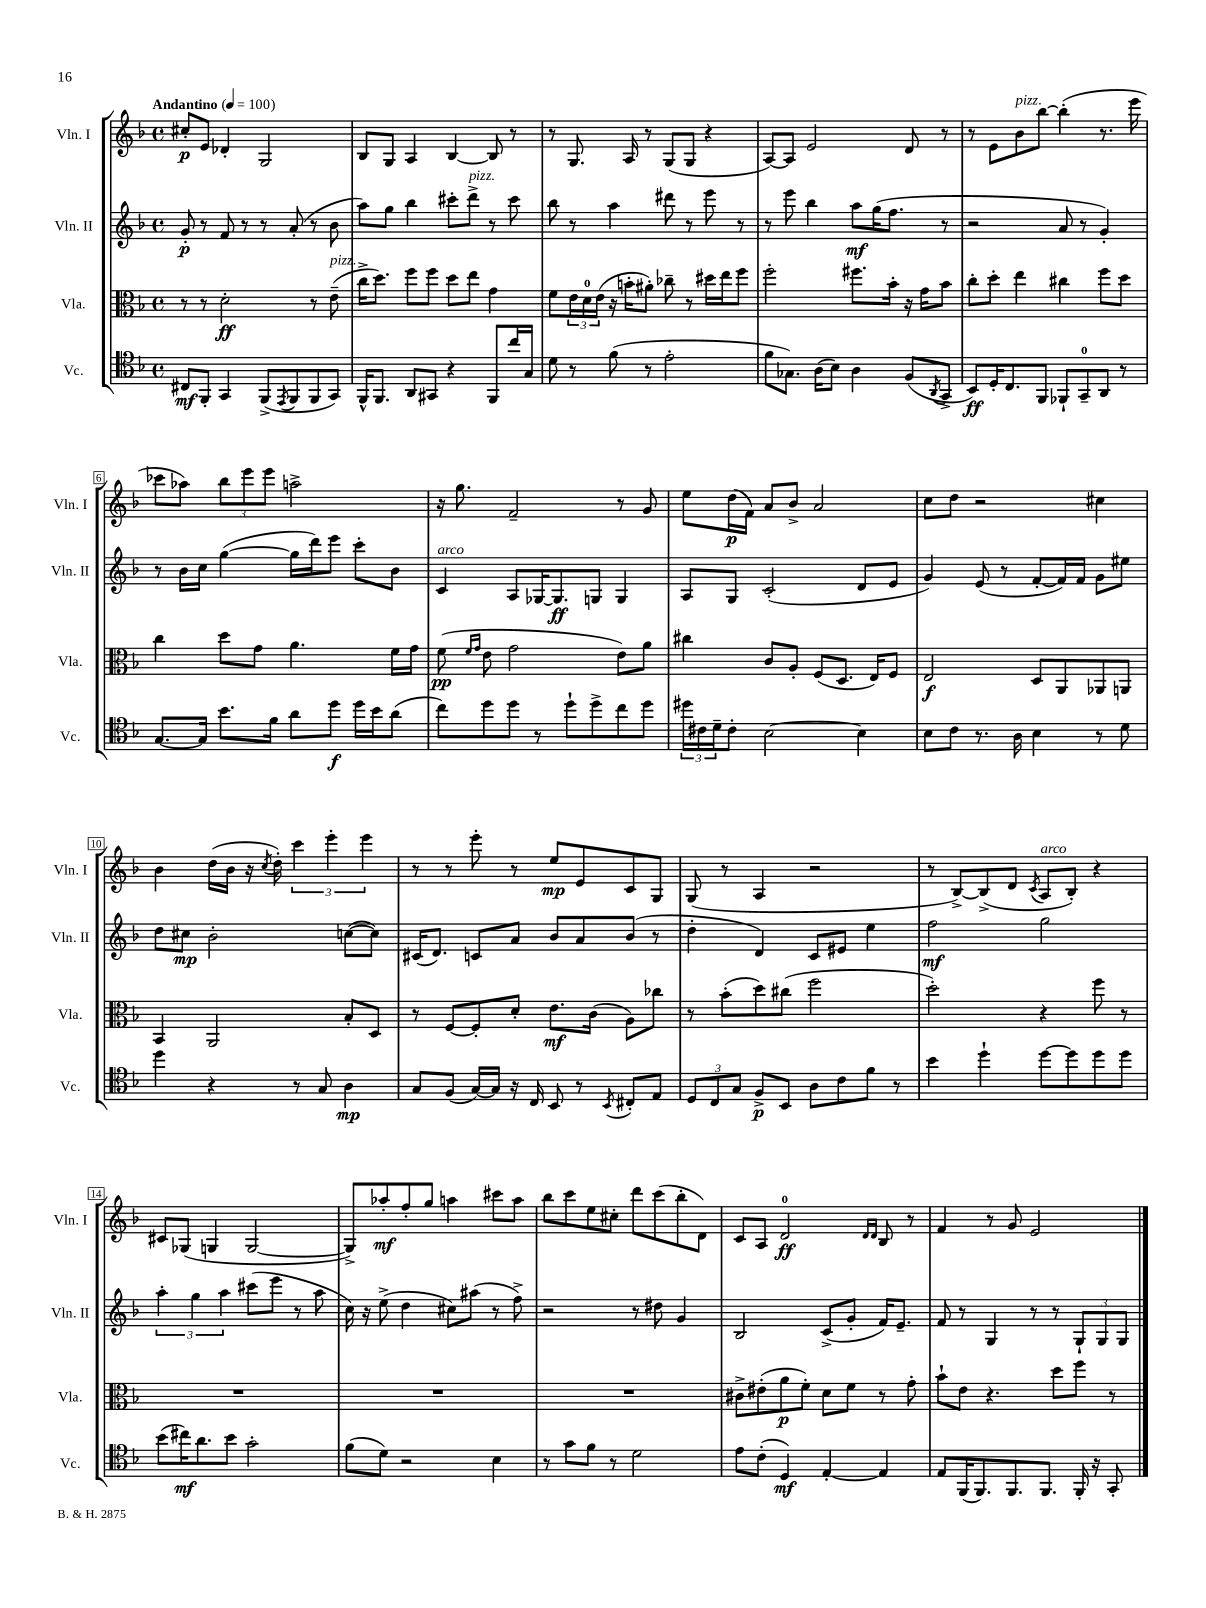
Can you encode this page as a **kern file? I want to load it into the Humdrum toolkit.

**kern	**dynam	**kern	**dynam	**kern	**dynam	**kern	**dynam
*part4	*part4	*part3	*part3	*part2	*part2	*part1	*part1
*staff4	*staff4	*staff3	*staff3	*staff2	*staff2	*staff1	*staff1
*I"Vc.	*	*I"Vla.	*	*I"Vln. II	*	*I"Vln. I	*
*I'Vc.	*	*I'Vla.	*	*I'Vln. II	*	*I'Vln. I	*
*clefC4	*	*clefC3	*	*clefG2	*	*clefG2	*
*k[b-]	*	*k[b-]	*	*k[b-]	*	*k[b-]	*
*M4/4	*	*M4/4	*	*M4/4	*	*M4/4	*
*met(c)	*	*met(c)	*	*met(c)	*	*met(c)	*
*MM100	*	*MM100	*	*MM100	*	*MM100	*
=1	=1	=1	=1	=1	=1	=1	=1
!	!	!	!	!	!	!LO:TX:a:B:t=Andantino	!
8C#X/L	mf	8r	.	8g'/	p	8cc#X'/L	p
8FF'/J	.	8r	.	8r	.	8e/J	.
4GG/	.	2d'\	ff	8f/	.	4d-X'/	.
.	.	.	.	8r	.	.	.
(8FF^/L	.	.	.	8r	.	2G/	.
8qEE/	.	.	.	.	.	.	.
8FF/	.	.	.	(8a'/	.	.	.
8FF/	.	8r	.	8r	.	.	.
!	!	!LO:TX:a:i:t=pizz.	!	!	!	!	!
8GG/J)	.	(8e~\	.	8b-\	.	.	.
=2	=2	=2	=2	=2	=2	=2	=2
16FF^^/KL	.	16cc^\KL	.	8aa\L)	.	8B-/L	.
8.FF/J	.	8.dd\J)	.	.	.	.	.
.	.	.	.	8gg\J	.	8G/J	.
8AA/L	.	8ff\L	.	4bb-\	.	4A/	.
8GG#X/J	.	8ff\J	.	.	.	.	.
4r	.	8dd\L	.	8ccc#X'\L	.	[4B-/	.
!	!	!	!	!LO:TX:a:i:t=pizz.	!	!	!
.	.	8ee\J	.	8ddd^\J	.	.	.
8FF/L	.	4g\	.	8r	.	8B-/]	.
16cc/L	.	.	.	8ccc#\	.	8r	.
16G/JJ	.	.	.	.	.	.	.
=3	=3	=3	=3	=3	=3	=3	=3
8d\	.	8f\L	.	8bb-\	.	8r	.
8r	.	24e\L	.	8r	.	8.G/	.
.	.	24d\	.	.	.	.	.
.	.	(24e\JJ	.	.	.	.	.
(8f\	.	16r	.	4aa\	.	.	.
.	.	16bn'\KL	.	.	.	16A/	.
8r	.	8a#X'\J)	.	.	.	8r	.
2e'\	.	8cc-X~\	.	8ddd#X\	.	(8G/L	.
.	.	8r	.	8r	.	8G/J	.
.	.	16dd#X\LL	.	8eee\	.	4r	.
.	.	16ee\J	.	.	.	.	.
.	.	8ff\J	.	8r	.	.	.
=4	=4	=4	=4	=4	=4	=4	=4
8f\L	.	2ff'\	.	8r	.	[8A/L)	.
8.G-X\J)	.	.	.	8eee\	.	8A/J]	.
.	.	.	.	4bb-\	.	2e/	.
(16A\KL	.	.	.	.	.	.	.
8B-\J)	.	.	.	.	.	.	.
4A\	.	8.ff#X\L	.	8aa\L	mf	.	.
.	.	.	.	(16gg\K	.	.	.
.	.	16b-'\Jk	.	8.ff\J	.	.	.
(8F/L	.	16r	.	.	.	8d/	.
.	.	16g\KL	.	.	.	.	.
8qAA/	.	.	.	.	.	.	.
8GG^/J	.	8b-\J	.	8r	.	8r	.
=5	=5	=5	=5	=5	=5	=5	=5
8BB-/L)	ff	8cc'\L	.	2r	.	8r	.
16D'/K	.	8dd'\J	.	.	.	8e\L	.
8.C/	.	.	.	.	.	.	.
!	!	!	!	!	!	!LO:TX:a:i:t=pizz.	!
.	.	4ee\	.	.	.	8b-\	.
8FF/J	.	.	.	.	.	[8bb-\J	.
8FF-X`/L	.	4cc#X\	.	8a/	.	(4bb-'\]	.
8GG~/	.	.	.	8r	.	.	.
8AA/J	.	8ff\L	.	4g'/)	.	8.r	.
8r	.	8dd\J	.	.	.	.	.
.	.	.	.	.	.	16eee\	.
!!LO:LB:g=z
=6	=6	=6	=6	=6	=6	=6	=6
[8.G/L	.	4cc\	.	8r	.	8ccc-X\L	.
.	.	.	.	16b-\LL	.	8aa-X\J)	.
16G/Jk]	.	.	.	16cc\JJ	.	.	.
8.b-\L	.	8dd\L	.	([4gg\	.	12bb-\L	.
.	.	.	.	.	.	12eee\	.
.	.	8g\J	.	.	.	.	.
.	.	.	.	.	.	12eee\J	.
16f\Jk	.	.	.	.	.	.	.
8a\L	.	4.a\	.	16gg\LL]	.	2aan^\	.
.	.	.	.	16ddd\J)	.	.	.
8dd\J	f	.	.	8eee\J	.	.	.
16dd\LL	.	.	.	8ccc'\L	.	.	.
16b-\J	.	.	.	.	.	.	.
(8a\J	.	16f\LL	.	8b-\J	.	.	.
.	.	16g\JJ	.	.	.	.	.
=7	=7	=7	=7	=7	=7	=7	=7
!	!	!	!	!LO:TX:a:i:t=arco	!	!	!
8cc\L)	.	(8f\	pp	4c/	.	16r	.
.	.	.	.	.	.	8.gg\	.
.	.	16qqf/LL	.	.	.	.	.
.	.	16qqg/JJ	.	.	.	.	.
8dd\	.	8e\	.	.	.	.	.
8dd\J	.	2g\	.	8A/L	.	2f~/	.
8r	.	.	.	[16G-X/K	.	.	.
.	.	.	.	8.G-/]	ff	.	.
8dd`\L	.	.	.	.	.	.	.
8dd^\	.	.	.	8Gn/J	.	.	.
8cc\	.	8e\L)	.	4G/	.	8r	.
8dd\J	.	8a\J	.	.	.	8g/	.
=8	=8	=8	=8	=8	=8	=8	=8
24dd#X\LL	.	4cc#X\	.	8A/L	.	8ee\L	.
24c#X\	.	.	.	.	.	.	.
24d~\J	.	.	.	.	.	.	.
8c#'\J	.	.	.	8G/J	.	(16dd\L	p
.	.	.	.	.	.	16f\JJ)	.
[2B-\	.	8c/L	.	(2c'/	.	8a/L	.
.	.	8A'/J	.	.	.	8b-^/J	.
.	.	(8F/L	.	.	.	2a/	.
.	.	8.D/J	.	.	.	.	.
4B-\]	.	.	.	8d/L	.	.	.
.	.	16E/KL)	.	.	.	.	.
.	.	8F/J	.	8e/J	.	.	.
=9	=9	=9	=9	=9	=9	=9	=9
8B-\L	.	2E/	f	4g/)	.	8cc\L	.
8c\J	.	.	.	.	.	8dd\J	.
8.r	.	.	.	(8e/	.	2r	.
.	.	.	.	8r	.	.	.
16A\	.	.	.	.	.	.	.
4B-\	.	8D/L	.	[8f'/L	.	.	.
.	.	8AA/	.	16f/L])	.	.	.
.	.	.	.	16f/JJ	.	.	.
8r	.	8AA-X/	.	8g\L	.	4cc#X\	.
8d\	.	8AAn/J	.	8ee#X\J	.	.	.
!!LO:LB:g=z
=10	=10	=10	=10	=10	=10	=10	=10
4dd\	.	4BB-/	.	8dd\L	.	4b-\	.
.	.	.	.	8cc#X\J	mp	.	.
4r	.	2AA/	.	2b-'\	.	(16dd\LL	.
.	.	.	.	.	.	16b-\JJ	.
.	.	.	.	.	.	16r	.
.	.	.	.	.	.	8qcc/	.
.	.	.	.	.	.	16dd'\)	.
8r	.	.	.	.	.	6ccc\	.
8G/	.	.	.	.	.	.	.
.	.	.	.	.	.	6eee'\	.
4A\	mp	8B-'/L	.	([8ccn\L	.	.	.
.	.	.	.	.	.	6eee\	.
.	.	8D/J	.	8cc\J])	.	.	.
=11	=11	=11	=11	=11	=11	=11	=11
8G/L	.	8r	.	(16c#X/KL	.	8r	.
.	.	.	.	8.d/J)	.	.	.
(8F/J	.	[8F/L	.	.	.	8r	.
[16G/LL)	.	8F'/]	.	8cn/L	.	8eee'\	.
16G/JJ]	.	.	.	.	.	.	.
16r	.	8d'/J	.	8a/J	.	8r	.
16C/	.	.	.	.	.	.	.
8BB-/	.	8.e\L	mf	8b-/L	.	8ee/L	mp
8r	.	.	.	8a/	.	8e/	.
.	.	(16c\Jk	.	.	.	.	.
8qBB-/	.	.	.	.	.	.	.
8C#X'/L	.	8A\L)	.	(8b-/J	.	8c/	.
8E/J	.	8cc-X\J	.	8r	.	8G/J	.
=12	=12	=12	=12	=12	=12	=12	=12
12D/L	.	8r	.	4dd'\	.	(8G/	.
12C/	.	.	.	.	.	.	.
.	.	(8b-'\L	.	.	.	8r	.
12G/J	.	.	.	.	.	.	.
8F^/L	p	8dd\)	.	4d/)	.	4A/	.
8BB-/J	.	(8cc#X\J	.	.	.	.	.
8A\L	.	2ff\	.	8c/L	.	2r	.
8c\	.	.	.	8e#X/J	.	.	.
8f\J	.	.	.	4ee\	.	.	.
8r	.	.	.	.	.	.	.
=13	=13	=13	=13	=13	=13	=13	=13
4b-\	.	2dd'\)	.	2ff\	mf	8r	.
.	.	.	.	.	.	[8B-^/L)	.
4dd`\	.	.	.	.	.	(8B-^/]	.
.	.	.	.	.	.	8d/J	.
.	.	.	.	.	.	8qc/	.
!	!	!	!	!	!	!LO:TX:a:i:t=arco	!
[8dd\L	.	4r	.	2gg\	.	8A/L	.
8dd\]	.	.	.	.	.	8B-'/J)	.
8dd\	.	8ff\	.	.	.	4r	.
8dd\J	.	8r	.	.	.	.	.
!!LO:LB:g=z
=14	=14	=14	=14	=14	=14	=14	=14
(8b-\L	.	1r	.	6aa'\	.	8c#X/L	.
16cc#X\K)	mf	.	.	.	.	(8G-X/J	.
.	.	.	.	6gg\	.	.	.
8.a\	.	.	.	.	.	.	.
.	.	.	.	.	.	4Gn/	.
.	.	.	.	6aa\	.	.	.
8b-\J	.	.	.	.	.	.	.
2g'\	.	.	.	(8ccc#X\L	.	[2G/	.
.	.	.	.	8eee\J	.	.	.
.	.	.	.	8r	.	.	.
.	.	.	.	8aa\	.	.	.
=15	=15	=15	=15	=15	=15	=15	=15
(8f\L	.	1r	.	16cc\)	.	8G^/L])	.
.	.	.	.	16r	.	.	.
8d\J)	.	.	.	(8ee^\	.	8aa-X'/	mf
2r	.	.	.	4dd\	.	8ff'/	.
.	.	.	.	.	.	8gg/J	.
.	.	.	.	8cc#X\L)	.	4aan\	.
.	.	.	.	(8aa#X\J	.	.	.
4B-\	.	.	.	8r	.	8ccc#X\L	.
.	.	.	.	8ff^\)	.	8aa\J	.
=16	=16	=16	=16	=16	=16	=16	=16
8r	.	1r	.	2r	.	8bb-\L	.
8g\L	.	.	.	.	.	8ccc\	.
8f\J	.	.	.	.	.	8ee\	.
8r	.	.	.	.	.	8cc#X'\J	.
2d\	.	.	.	8r	.	8ddd\L	.
.	.	.	.	8dd#X\	.	(8ccc\	.
.	.	.	.	4g/	.	8bb-'\	.
.	.	.	.	.	.	8d\J)	.
=17	=17	=17	=17	=17	=17	=17	=17
8e\L	.	8c#X^\L	.	2B-/	.	8c/L	.
(8c'\J	.	(8e#X'\	.	.	.	8A/J	.
4D/)	mf	8a\	p	.	.	2d/	ff
.	.	8f'\J)	.	.	.	.	.
[4E'/	.	8d\L	.	(8c^/L	.	.	.
.	.	8f\J	.	8g'/J	.	.	.
.	.	.	.	.	.	16qqd/LL	.
.	.	.	.	.	.	16qqd/JJ	.
4E/]	.	8r	.	16f/KL)	.	8B-/	.
.	.	.	.	8.e~/J	.	.	.
.	.	8g'\	.	.	.	8r	.
=18	=18	=18	=18	=18	=18	=18	=18
8E/L	.	8b-`\L	.	8f/	.	4f/	.
(16FF/K	.	8e\J	.	8r	.	.	.
8.FF/)	.	.	.	.	.	.	.
.	.	4.r	.	4G/	.	8r	.
8.FF/	.	.	.	.	.	8g/	.
.	.	.	.	8r	.	2e/	.
8.FF/J	.	.	.	.	.	.	.
.	.	8dd\L	.	8r	.	.	.
16FF'/	.	8ff\J	.	12G`/L	.	.	.
16r	.	.	.	.	.	.	.
.	.	.	.	12G/	.	.	.
8GG'/	.	8r	.	.	.	.	.
.	.	.	.	12G/J	.	.	.
==	==	==	==	==	==	==	==
*-	*-	*-	*-	*-	*-	*-	*-
